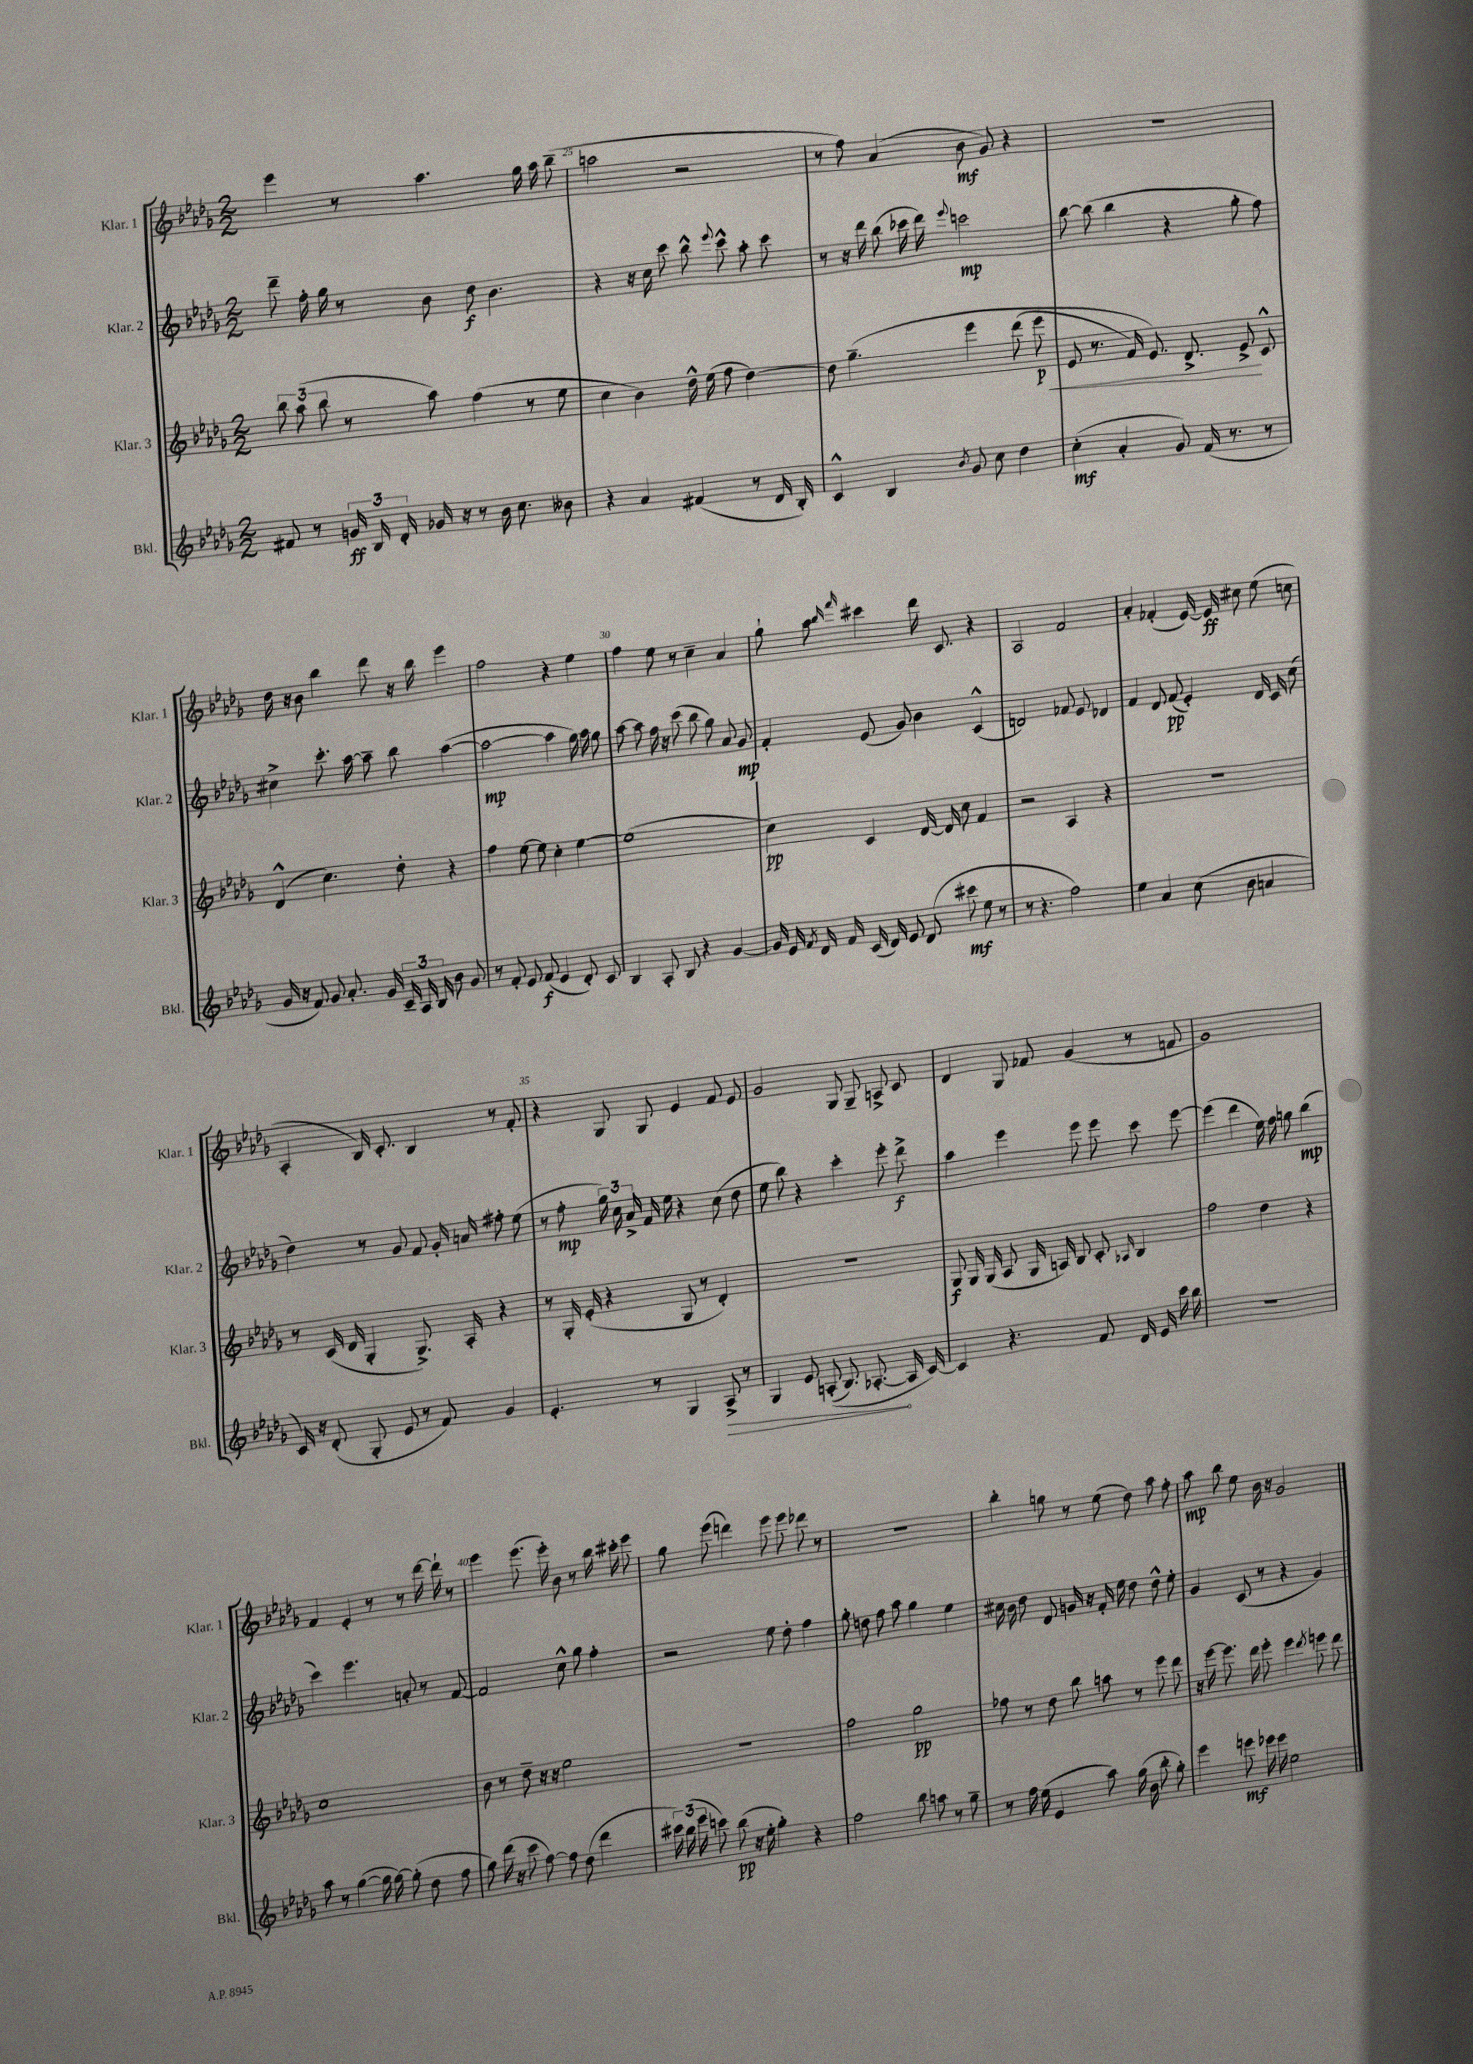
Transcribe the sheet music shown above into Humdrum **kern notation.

**kern	**kern	**kern	**kern
*staff4	*staff3	*staff2	*staff1
*clefG2	*clefG2	*clefG2	*clefG2
*k[b-e-a-d-g-]	*k[b-e-a-d-g-]	*k[b-e-a-d-g-]	*k[b-e-a-d-g-]
*M2/2	*M2/2	*M2/2	*M2/2
8f#	12bb-	8ddd-~	4eee-
.	(12aa-	.	.
8r	.	16ff'	.
.	12bb-	.	.
.	.	16gg-	.
24g	8r	8r	8r
24B-	.	.	.
24d-'	.	.	.
16g-	8aa-)	8b-	4.aa-
16r	.	.	.
8r	(4ff	8dd-	.
16b-	.	4.b-	.
8.cc	.	.	.
.	8r	.	16gg-
.	.	.	16aa-
8b--	8ee-	.	(8bb-~
=	=	=	=
4r	4cc	4r	2aa
4a-	4b-)	16r	.
.	.	16cc	.
.	.	8ccc	.
(4f#	16dd-^^	8bb-^^	2r
.	(16ee-	.	.
.	.	8qqeee-	.
.	8ff	8ccc^^	.
8r	[4dd-)	8aa-'	.
16d-	.	8ccc	.
16B-')	.	.	.
=	=	=	=
4c^^	8dd-]	8r	8r
.	&(4.gg-~	16r	8ff)
.	.	16ddd-	.
4B-	.	(8bb-	(4a-
.	.	16ccc-	.
.	.	16ddd-)	.
8qb-	.	8qqeee-	.
8g-	4eee-	2ccc	8b-
8cc	.	.	8g-)
4dd-	(8ddd-	.	4r
.	8eee-	.	.
=	=	=	=
(4cc'	8e-	[8bb-	1r
.	8.r	(8bb-]	.
4a-'	.	4bb-	.
.	16f)	.	.
.	8.e-&)	.	.
8g-)	.	4r	.
.	8.d-^	.	.
(16f	.	.	.
8.r	.	.	.
.	8e-^	8gg-'	.
8r	8c^^	8ff)	.
=	=	=	=
16g-	(4d-^^	4cc#^	16dd-
16r	.	.	16r
8f)	.	.	8b-
8g-	4.cc)	8.ccc'	4bb-
8.a-'	.	.	.
.	.	[16aa-	.
.	.	8aa-~]	8ddd-
16g-	.	.	.
24c~	8dd-'	8bb-	16r
24A-	.	.	.
.	.	.	16bb-
24B-	.	.	.
8b-	4r	([4aa-	4eee-
8g-	.	.	.
=	=	=	=
8r	4ff	2aa-_	2ff
8f'	.	.	.
8e-	[8ee-	.	.
(8f	8ee-]	.	.
4e-	4cc'	4aa-]	4r
8d-')	[4ee-	16gg-)	4ee-
.	.	16aa-	.
8c	.	8gg-	.
=	=	=	=
4B-	(1ee-]	[8aa-	4ff
.	.	8aa-]	.
8A-'	.	16ff	8ee-
.	.	16r	.
8B-	.	(8ccc	8r
4r	.	8bb-	4cc~
.	.	8gg-)	.
[4g-	.	8a-	4a-
.	.	8g-	.
=	=	=	=
16g-]	4cc)	4f'	8gg-`
16e-	.	.	.
8qf	.	.	.
16d-	.	.	8aa-
16f	.	.	.
.	.	.	16qqbb-
.	.	.	16qqfff
(16c	4c	(8e-	4ccc#
16d-)	.	.	.
8e-	.	8g-)	.
(8d-	[16d-	4b-	16ddd-
.	16d-]	.	8.c
8ccc#	8cc	.	.
8ee-	4f	(4c^^	4r
8r	.	.	.
=	=	=	=
8r	2r	2d)	2A-
4.r	.	.	.
2ff)	4A-	8f-	2f
.	.	8e-	.
.	4r	4d-	.
=	=	=	=
4ee-	1r	4f	4a-'
4a-	.	8d-	(4f-'
.	.	(8f	.
(8cc	.	4e-')	[16e-)
.	.	.	16e-]
8b-	.	.	8cc#
4a	.	16d-	(8ee-
.	.	16c	.
.	.	(8cc	8cc
=	=	=	=
16c)	8r	4dd-)	4A-'
16r	.	.	.
(8d-'	(16c	.	.
.	16d-	.	.
8G-'	4G-'	8r	16B-)
.	.	.	8.c'
8e-	.	8g-	.
8r	8.G-^)	8f	4B-
8f)	.	16g-'	.
.	16A-'	16a	.
4g-	4r	8ff#'	8r
.	.	(8ee-	8f'
=	=	=	=
4.e-'	8r	8r	4r
.	16G-'	8ff'	.
.	(16e-'	.	.
.	4r	24gg-)	8G-
.	.	24cc	.
.	.	24a-^	.
8r	.	16f	8G-
.	.	16ee-	.
4G-	8G-	4r	4e-
.	8r	.	.
8A-^	4d-')	(8cc	8f
8r	.	8dd-	8e-
=	=	=	=
4G-	1r	8ee-	2g-
.	.	8bb-)	.
8e-	.	4r	.
&((8A'	.	.	.
8.B-)	.	4ccc'	8G-
.	.	.	8G-~
[8.A-'	.	.	.
.	.	8eee-'	8A^
16A-]	.	8ddd-^	8c
[16c&)	.	.	.
=	=	=	=
4c]	8G-	4aa-	4d-
.	16G-	.	.
.	(16G-	.	.
4.r	8A-	4eee-	8G-
.	16G-	.	8f-
.	16A)	.	.
.	8B-	8eee-	(4g-
8f	8c'	8eee-	.
.	16qqA-	.	.
16d-	4B-	8ccc	8r
16e-	.	.	.
16ccc	.	[8eee-	8f
16bb-	.	.	.
=	=	=	=
1r	2ff	(4eee-]	1g-)
.	.	4ddd-	.
.	4dd-	16ee-)	.
.	.	16ff	.
.	.	8gg	.
.	4r	(4bb-	.
=	=	=	=
8aa-	1cc	4ccc)	4f
8r	.	.	.
([4gg-	.	4.eee-	4e-'
16gg-]	.	.	8r
[16gg-)	.	.	.
(8gg-']	.	8a'	8r
8dd-	.	8r	[16ddd-
.	.	.	16ddd-`]
8ff	.	[8f	8r
=	=	=	=
8gg-)	8b-	2f]	4eee-
(16ddd-	8r	.	.
16r	.	.	.
8ccc	8dd-~	.	(8.eee-
[8ff)	16r	.	.
.	16r	.	16eee-')
8ff]	2ee-	8cc^^	8b-
(8dd-	.	8gg-	8r
4ddd-	.	4ff'	16bb-
.	.	.	16ccc#'
.	.	.	8eee-
=	=	=	=
24ccc#)	1r	2r	8gg-
(24bb-	.	.	.
24eee-	.	.	.
8ccc)	.	.	(8eee-
(8bb-	.	.	4ddd)
16r	.	.	.
16ee-'	.	.	.
4gg-')	.	8ee-	8eee-
.	.	8dd-'	8eee-
4r	.	4ff	8ddd-
.	.	.	8r
=	=	=	=
2ff	2ff	8gg-'	1r
.	.	8dd	.
.	.	8ff	.
.	.	8aa-	.
8bb-	2gg-	4gg-	.
8aa	.	.	.
8r	.	4ee-	.
8gg-~	.	.	.
=	=	=	=
8r	8ff-	16cc#	4bb-'
.	.	16b-	.
16ff	8r	8dd-	.
(16ee-	.	.	.
4e-	8dd-	8d-	8gg
.	8bb-	16g	8r
.	.	16r	.
8aa-)	8aa	16f'	(8ee-
.	.	16ee-	.
(16gg-	8r	8dd-	8dd-)
16b-	.	.	.
8bb-'	8eee-	8dd-^^	8aa-
8gg-')	8ddd-	8ee-'	8ff'
=	=	=	=
4eee-	16r	4g-	8aa-
.	[16eee-	.	.
.	8.eee-]	.	8bb-
8eee	.	(8c	8ee-
.	16ddd-	.	.
16eee-	8eee-'	8r	16b-
16eee-	.	.	16r
2ee-	4eee-	4r	2g-
.	8qddd-	.	.
.	8eee	4g-)	.
.	8ddd-	.	.
==	==	==	==
*-	*-	*-	*-
